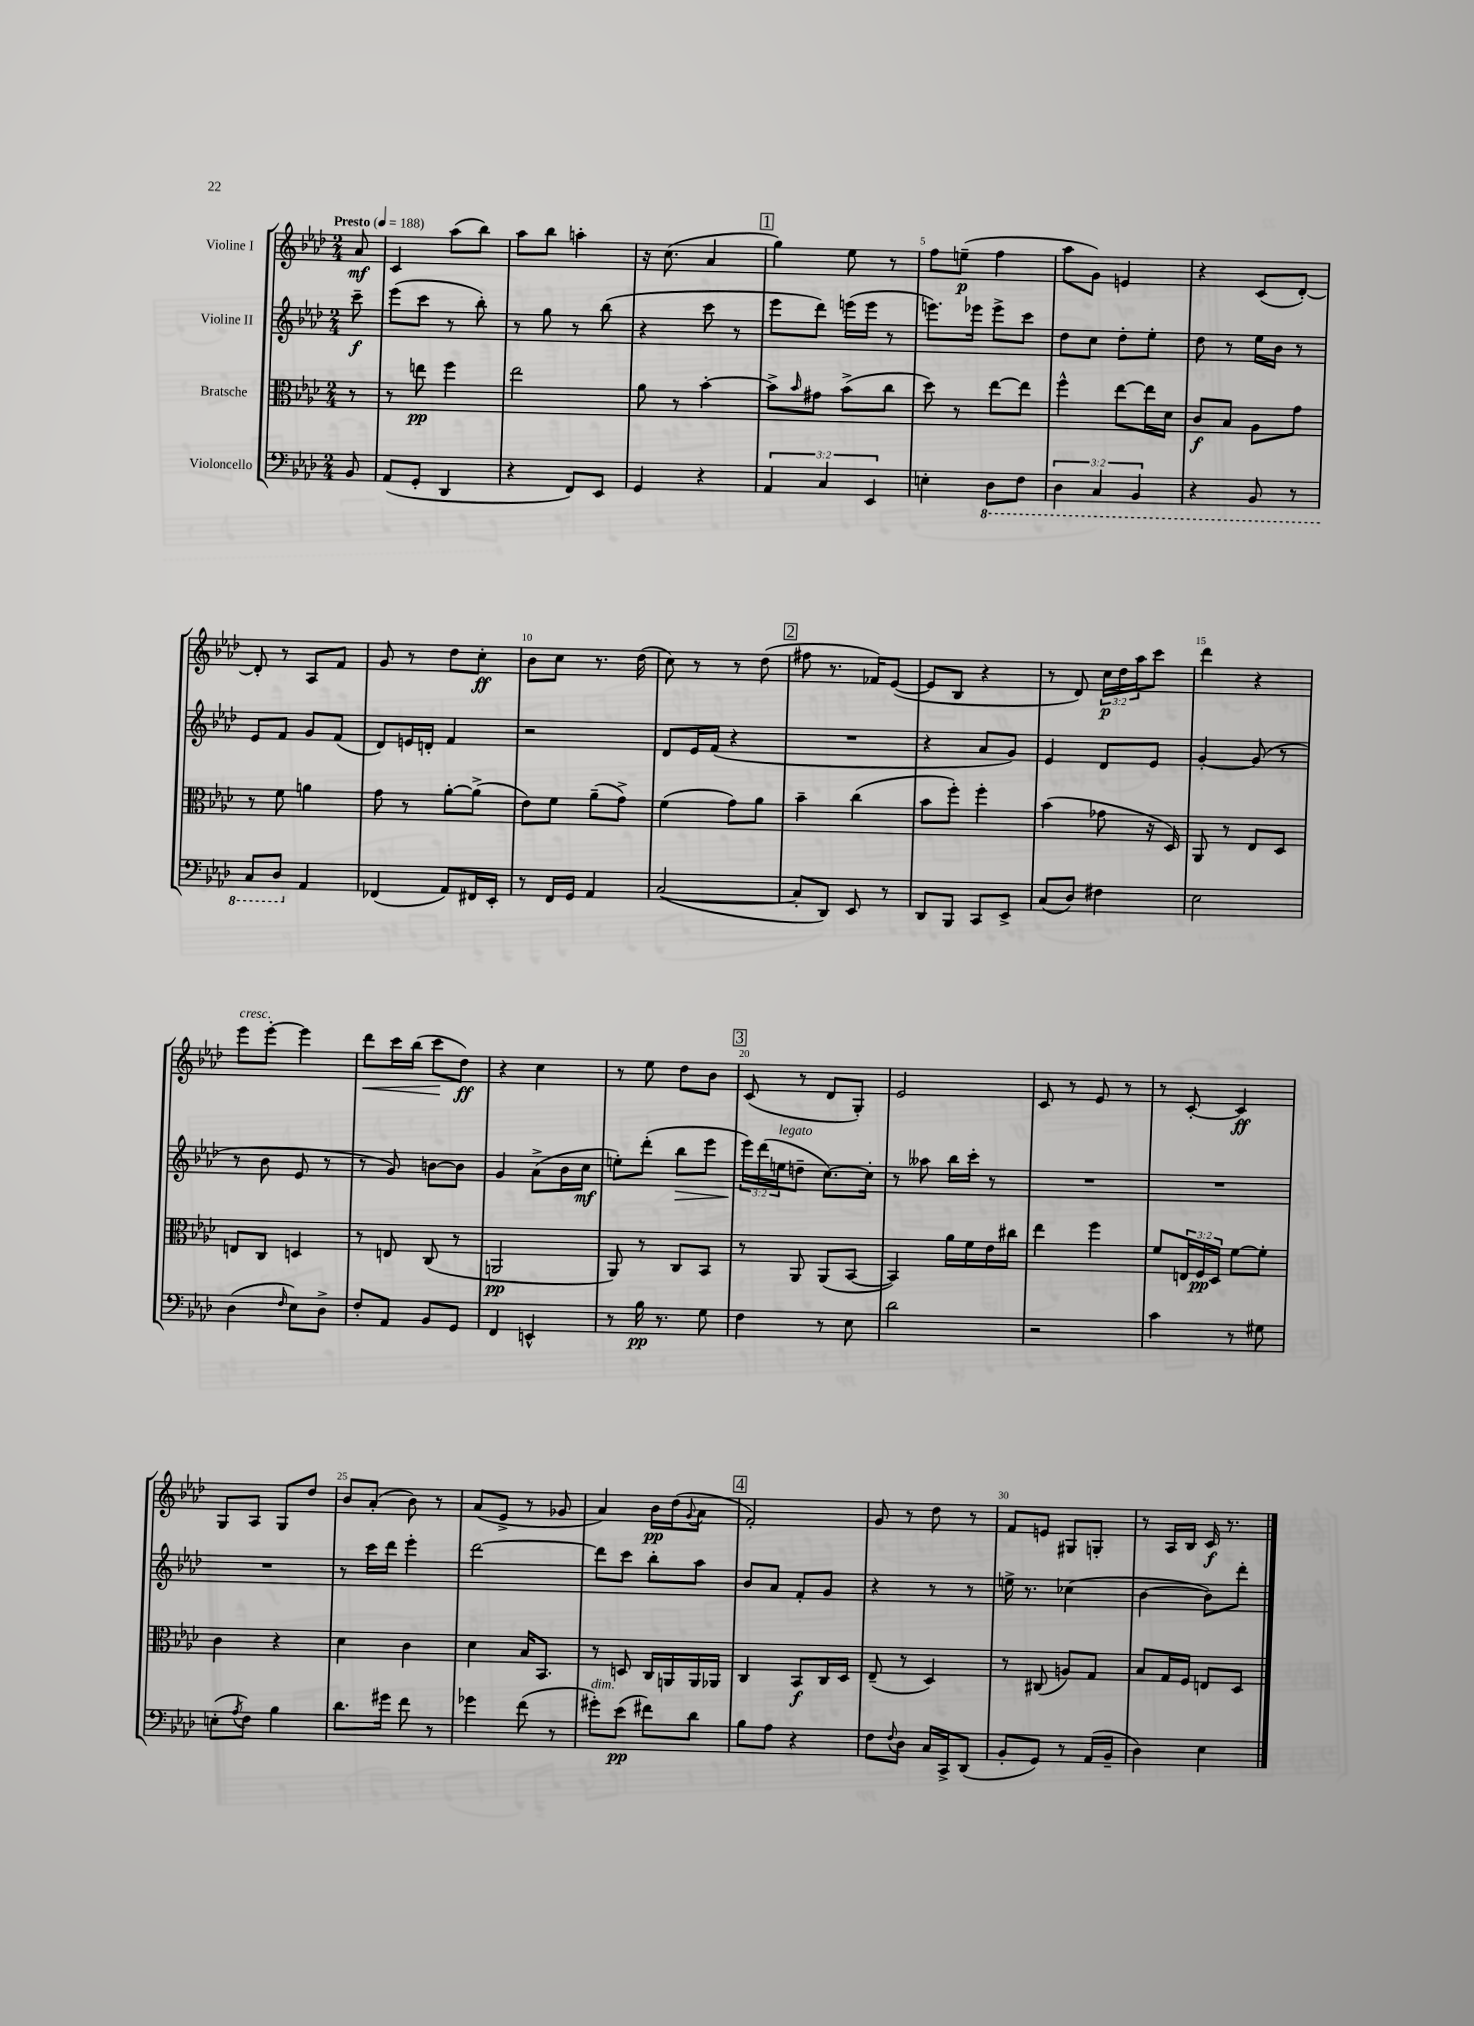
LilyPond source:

<<
\new StaffGroup <<
\new Staff = "s0" \with { instrumentName = "Violine I" } {
    \clef treble \key aes \major \numericTimeSignature \time 2/4 \override Staff.TupletNumber.text = #tuplet-number::calc-fraction-text \partial 8 \tempo "Presto" 4 = 188
    aes'8\mf |
    c'4 aes''8( bes''8) |
    aes''8 bes''8 a''4-. |
    r16 c''8.( aes'4 |
    \mark \markup { \box "1" } g''4) ees''8 r8 |
    f''8 e''8--\p( f''4 |
    aes''8 g'8) e'4 |
    r4 c'8( des'8~-.) |
    des'8-. r8 aes8 f'8 |
    g'8 r8 des''8 c''8-.\ff |
    bes'8 c''8 r8. des''16( |
    c''8) r8 r8 des''8( |
    \mark \markup { \box "2" } fis''8 r8. fes'16) ees'8~( |
    ees'8 bes8 r4 |
    r8 des'8) \tuplet 3/2 { c''16\p des''16 aes''16 } c'''8 |
    des'''4 r4 |
    ees'''8^\markup { \italic "cresc." } ees'''8~-. ees'''4 |
    des'''8\< c'''16 bes''16( c'''8\! des''8\ff) |
    r4 c''4 |
    r8 ees''8 des''8 bes'8 |
    \mark \markup { \box "3" } c'8( r8 des'8 g8-.) |
    ees'2 |
    c'8 r8 ees'8 r8 |
    r8 c'8~-. c'4\ff |
    g8 aes8 g8 des''8 |
    bes'8 aes'8-.( bes'8) r8 |
    aes'8( ees'8-> r8 ges'8 |
    aes'4) bes'16\pp des''16( \appoggiatura { g'8 } aes'8 |
    \mark \markup { \box "4" } f'2-.) |
    g'8 r8 des''8 r8 |
    f'8 e'8 gis8 g8-. |
    r8 aes16 bes16 c'16\f r8. \bar "|." |
}
\new Staff = "s1" \with { instrumentName = "Violine II" } {
    \clef treble \key aes \major \numericTimeSignature \time 2/4 \override Staff.TupletNumber.text = #tuplet-number::calc-fraction-text \partial 8
    c'''8--\f |
    ees'''8( c'''8 r8 bes''8-.) |
    r8 g''8 r8 bes''8( |
    r4 c'''8 r8 |
    \mark \markup { \box "1" } ees'''8 des'''8) e'''16( e'''16 r8 |
    e'''8.) ees'''16 ees'''8-> c'''8 |
    des''8 c''8 des''8-. ees''8-. |
    des''8 r8 ees''16 bes'16 r8 |
    ees'8 f'8 g'8 f'8( |
    des'8) e'16 d'16-. f'4 |
    r2 |
    des'8 ees'16 f'16( r4 |
    \mark \markup { \box "2" } R2 |
    r4 aes'8 g'8) |
    ees'4 des'8 ees'8 |
    g'4~-. g'8( r8 |
    r8 bes'8 ees'8 r8 |
    r8 g'8) b'8~ b'8 |
    g'4 aes'8->( bes'16 c''16\mf |
    e''8-.) des'''8-.( bes''8\> ees'''8 |
    \mark \markup { \box "3" } \tuplet 3/2 { ees'''16\!) des'''16( e''16^\markup { \italic "legato" } } d''8-- c''8.~) c''16-. |
    r8 aeses''8 bes''16 c'''16-. r8 |
    R2 |
    R2 |
    R2 |
    r8 c'''16 des'''16 ees'''4-. |
    des'''2~ |
    des'''8 c'''8 bes''8-. aes''8 |
    \mark \markup { \box "4" } bes'8 aes'8 f'8-. g'8 |
    r4 r8 r8 |
    e''16-> r8. ces''4( |
    bes'4~ bes'8) des'''8-. \bar "|." |
}
\new Staff = "s2" \with { instrumentName = "Bratsche" } {
    \clef alto \key aes \major \numericTimeSignature \time 2/4 \override Staff.TupletNumber.text = #tuplet-number::calc-fraction-text \partial 8
    r8 |
    r8 e''8\pp f''4 |
    ees''2 |
    aes'8 r8 bes'4~-. |
    \mark \markup { \box "1" } bes'8-> \grace { bes'16 } gis'8 bes'8->( c''8 |
    des''8) r8 ees''8~ ees''8 |
    f''4-^ ees''8~ ees''16 des'16 |
    c'8\f bes8 aes8 g'8 |
    r8 f'8 a'4 |
    g'8 r8 aes'8~-. aes'8->( |
    ees'8) f'8 aes'8--( g'8->) |
    f'4( g'8) aes'8 |
    \mark \markup { \box "2" } bes'4-- c''4( |
    bes'8 f''8-.) f''4-. |
    bes'4( ges'8 r16 des16) |
    aes,8 r8 ees8 des8 |
    e8 c8 d4 |
    r8 e8 c8( r8 |
    a,2\pp |
    aes,8) r8 c8 bes,8 |
    \mark \markup { \box "3" } r8 aes,8 aes,8( bes,8~ |
    bes,4) aes'16 f'16 ees'16 cis''16 |
    ees''4 f''4 |
    f'8 \tuplet 3/2 { e16 f16\pp des16 } f'8~ f'8-. |
    c'4 r4 |
    des'4 c'4 |
    des'4 bes16 bes,8. |
    r8 d8 c16 a,16 a,16 aes,16 |
    \mark \markup { \box "4" } c4 bes,8\f c16 des16 |
    ees8--( r8 des4) |
    r8 cis8( a8) g8 |
    bes8 g16 f16 e8 des8 \bar "|." |
}
\new Staff = "s3" \with { instrumentName = "Violoncello" } {
    \clef bass \key aes \major \numericTimeSignature \time 2/4 \override Staff.TupletNumber.text = #tuplet-number::calc-fraction-text \partial 8
    bes,8 |
    aes,8( g,8-. des,4 |
    r4 f,8) ees,8 |
    g,4 r4 |
    \mark \markup { \box "1" } \tuplet 3/2 { aes,4 c4 ees,4 } |
    e4-. \ottava #-1 des,8 f,8 |
    \tuplet 3/2 { des,4 c,4 bes,,4 } |
    r4 bes,,8 r8 |
    c,8 des,8 \ottava #0 aes,4 |
    fes,4( aes,8) fis,16 ees,16-. |
    r8 f,16 g,16 aes,4 |
    c2~( |
    \mark \markup { \box "2" } c8-. des,8) ees,8 r8 |
    des,8 bes,,8 c,8 ees,8-> |
    c8( des8) fis4 |
    ees2 |
    des4( \grace { f16 } ees8) des8-> |
    f8-. aes,8 bes,8 g,8 |
    f,4 e,4-^ |
    r8 bes16\pp r8. g8 |
    \mark \markup { \box "3" } f4 r8 ees8 |
    des'2 |
    r2 |
    c'4 r8 gis8 |
    e8-.( \acciaccatura { aes8 } f8) bes4 |
    des'8. gis'16 f'8 r8 |
    ges'4 f'8( r8 |
    gis'8-.^\markup { \italic "dim." }) ees'8\pp( fis'8) des'8 |
    \mark \markup { \box "4" } bes8 aes8 r4 |
    f8 \appoggiatura { f8 } des8 c16 c,16-> des,8( |
    bes,8-. g,8) r8 aes,16( bes,16-- |
    des4) ees4 \bar "|." |
}
>>
>>
\layout { \context { \Score \override BarNumber.break-visibility = ##(#f #t #t) barNumberVisibility = #(every-nth-bar-number-visible 5) } }
